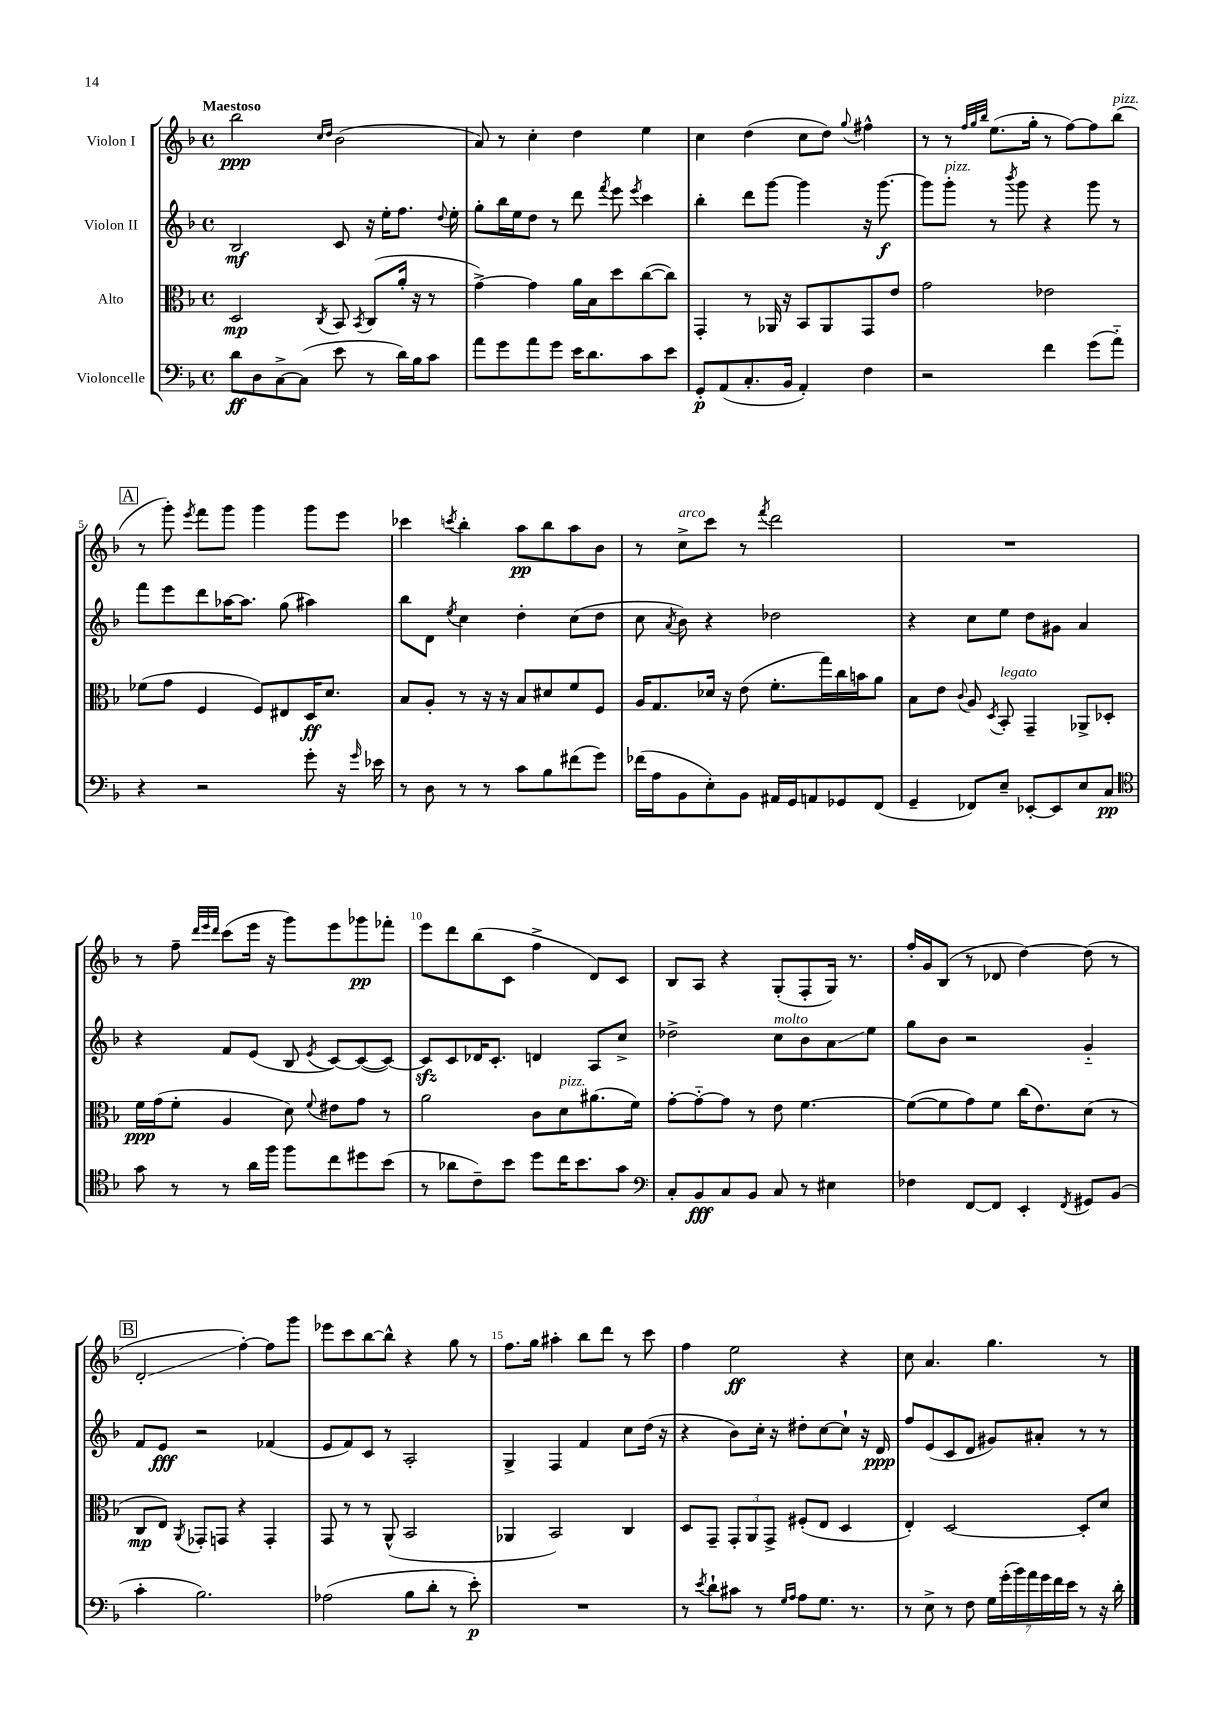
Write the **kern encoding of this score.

**kern	**kern	**kern	**kern
*staff4	*staff3	*staff2	*staff1
*clefF4	*clefC3	*clefG2	*clefG2
*k[b-]	*k[b-]	*k[b-]	*k[b-]
*M4/4	*M4/4	*M4/4	*M4/4
*met(c)	*met(c)	*met(c)	*met(c)
8d	2D	2B-	2bb-
8D	.	.	.
[8C^	.	.	.
(8C]	.	.	.
.	.	.	16qqcc
.	8qC	.	16qqdd
8e	8BB-	8c	(2b-
.	8qBB-	.	.
8r	(8C	16r	.
.	.	16ee'	.
16d)	16a'	8.ff	.
16B-	16r	.	.
8c	8r	.	.
.	.	8qqdd	.
.	.	16ee'	.
=	=	=	=
8a	[4g^)	8gg'	8a)
8g	.	16bb-	8r
.	.	16ee	.
8a	4g]	8dd	4cc'
8g	.	8r	.
16e	16a	8ddd	4dd
8.d	16B-	.	.
.	.	8qfff	.
.	8dd	8eee	.
.	.	8qeee	.
8c	([8cc	4ccc	4ee
8e	8cc])	.	.
=	=	=	=
8GG'	4GG'	4bb-'	4cc
(8AA	.	.	.
8.C'	8r	8ddd	(4dd
.	16AA-	[8ggg	.
16BB-	16r	.	.
4AA')	8BB-	4ggg]	8cc
.	8AA-	.	8dd)
.	.	.	8qqgg
4F	8GG	16r	4ff#^^
.	.	[8.ggg	.
.	8e	.	.
=	=	=	=
2r	2g	8ggg]	8r
.	.	8ggg'	8r
.	.	.	32qqff
.	.	.	32qqgg
.	.	.	32qqbb-
.	.	8r	(8.ee
.	.	8qbbb-	.
.	.	8ggg	.
.	.	.	16gg'
4f	2e-	4r	8r
.	.	.	[8ff)
(8g	.	8ggg	8ff]
8a'~)	.	8r	(8bb-
=	=	=	=
4r	(8f-	8fff	8r
.	8g	8eee	8ggg')
.	.	.	8qeee
2r	4F	8ddd	8fff
.	.	[16aa-	8ggg
.	.	8.aa-]	.
.	8F)	.	4ggg
.	8E#	(8gg	.
8g'	16D	4aa#)	8ggg
.	8.d	.	.
16r	.	.	8eee
16qqg	.	.	.
16e-	.	.	.
=	=	=	=
8r	8B-	8bb-	4ccc-
8D	8A'	8d	.
.	.	8qee	8qccc
8r	8r	4cc	4bb-'
8r	16r	.	.
.	16r	.	.
8c	8B-	4dd'	8aa
8B-	8d#	.	8bb-
(8f#	8f	(8cc	8aa
8g)	8F	8dd	8b-
=	=	=	=
(16f-	16A	8cc	8r
16A	8.G	.	.
.	.	8qa	.
8BB-	.	8b-)	8cc^
8E')	16d-	4r	8ccc
.	16r	.	.
8BB-	(8e	.	8r
.	.	.	8qfff
16AA#	8.f'	2dd-	2ddd
16GG	.	.	.
8AA	.	.	.
.	16gg)	.	.
8GG-	16cc	.	.
.	16b	.	.
(8FF	8a	.	.
=	=	=	=
4GG~	8B-	4r	1r
.	8e	.	.
.	8qqc	.	.
8FF-)	8A	8cc	.
.	8qD	.	.
8E~	8BB-'	8ee	.
[8EE-'	4GG~	8dd	.
8EE-]	.	8g#	.
8E	8AA-^	4a	.
8C	8D-'	.	.
=	=	=	=
*clefC4	*	*	*
8g	16f	4r	8r
.	(16g	.	.
8r	8f'	.	8ff~
.	.	.	32qqddd
.	.	.	32qqeee
.	.	.	32qqddd
8r	4A	8f	(8ccc
16a	.	(8e	16eee
16ff	.	.	16r
8ff	8d)	8B-	8ggg)
.	8qqf	8qe	.
8cc	8e#	[8c)	8eee
8dd#	8g	(8c_	8ggg-
(8b-	8r	8c_)	8fff-'
=	=	=	=
8r	2a	8c]	8eee
8a-	.	8c	8ddd
8c~)	.	16d-	(8bb-
.	.	8.c'	.
8b-	.	.	8c
8dd	8c	4d	4ff^
16cc	8d	.	.
8.b-	.	.	.
.	(8.a#	8A	8d)
8g	.	8cc^	8c
.	16f)	.	.
=	=	=	=
*clefF4	*	*	*
8C'	[8g'	2dd-^	8B-
8BB-	8g'~_	.	8A
8C	8g]	.	4r
8BB-	8r	.	.
8C	8e	8cc	(8G'
8r	[4.f	8b-	8F'
4E#	.	8a	16G)
.	.	.	8.r
.	.	8ee	.
=	=	=	=
4F-	(8f_	8gg	16ff'
.	.	.	16g
.	8f]	8b-	(8B-
[8FF	8g)	2r	8r
8FF]	8f	.	8d-
4EE'	(16cc	.	[4dd)
.	8.e)	.	.
8qFF	.	.	.
8GG#	(8d	4g'~	(8dd]
(8BB-	8r	.	8r
=	=	=	=
4c'	8C	8f	2d'
.	8E)	8e	.
.	8qAA	.	.
2.B-)	8GG-'	2r	.
.	8GG	.	.
.	4r	.	[4ff')
.	4GG'	(4f-	8ff]
.	.	.	8ggg
=	=	=	=
(2A-	8GG	8e	8eee-
.	8r	8f)	8ccc
.	8r	8c	[8bb-
.	(8AA^^	8r	8bb-^^]
8B-	2BB-	2A'	4r
8d'	.	.	.
8r	.	.	8gg
8e')	.	.	8r
=	=	=	=
1r	4AA-	4G^	8.ff
.	.	.	16gg
.	2BB-)	4F	4aa#'
.	.	4f	8bb-
.	.	.	8ddd
.	4C	8cc	8r
.	.	(16dd	8ccc
.	.	16r	.
=	=	=	=
8r	8D	4r	4ff
8qe	.	.	.
8d`	8GG~	.	.
8c#	12GG'	8b-)	2ee
.	12AA	.	.
8r	.	16cc'	.
.	12GG^	.	.
.	.	16r	.
16qqG	.	.	.
16qqA	.	.	.
8A	(8F#'	8dd#'	.
8.G	8E	[8cc	.
.	4D	8cc`]	4r
8.r	.	.	.
.	.	16r	.
.	.	16d	.
=	=	=	=
8r	4E')	8ff	8cc
8E^	.	(8e	4.a
8r	[2D	8c	.
8F	.	8d	.
28G	.	8g#)	4.gg
(28g'	.	.	.
28b-)	.	.	.
28a	.	.	.
.	.	8a#'	.
28g	.	.	.
28f	.	.	.
28e	.	.	.
8r	8D']	8r	.
16r	8d	8r	8r
16d'	.	.	.
==	==	==	==
*-	*-	*-	*-
